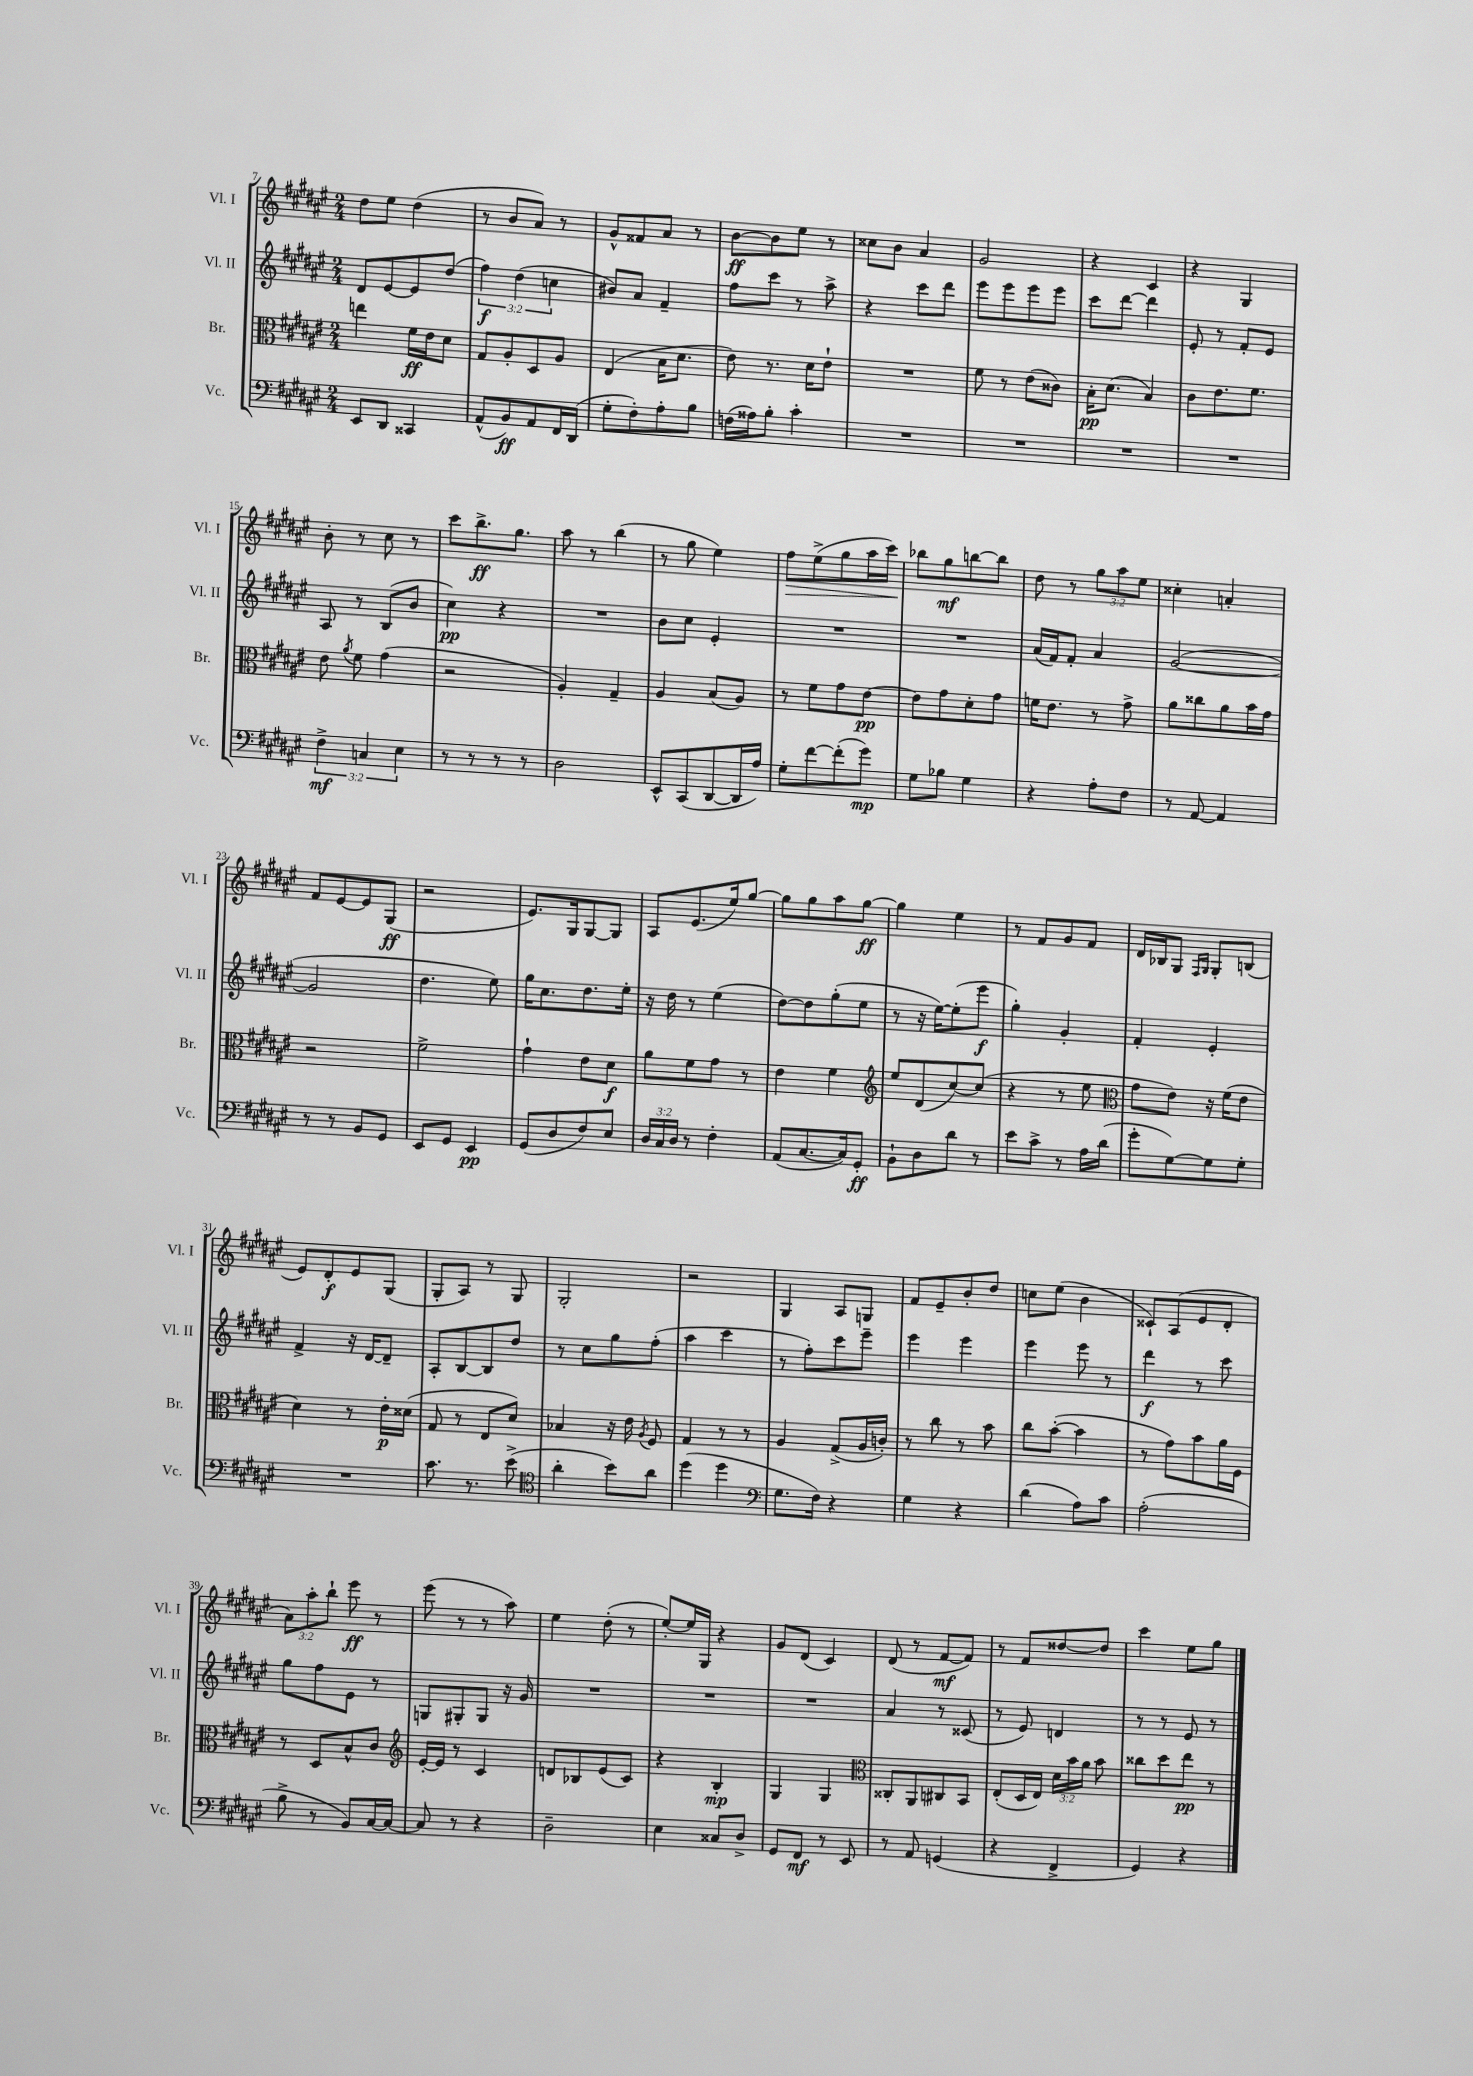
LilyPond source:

<<
\new StaffGroup <<
\new Staff = "s0" \with { instrumentName = "Vl. I" shortInstrumentName = "Vl. I" } {
    \clef treble \key fis \major \numericTimeSignature \time 2/4 \override Staff.TupletNumber.text = #tuplet-number::calc-fraction-text
    \autoBeamOff dis''8[ eis''8] dis''4( |
    r8 b'8[ ais'8]) r8 |
    gis'8[-^ fisis'8 ais'8] r8 |
    b'8[~\ff b'8 eis''8] r8 |
    cisis''8[ b'8] ais'4 |
    gis'2 |
    r4 cis'4 |
    r4 gis4 |
    b'8-. r8 cis''8 r8 |
    cis'''8[ b''8.->\ff gis''8.] |
    ais''8 r8 b''4( |
    r8 gis''8 eis''4) |
    fis''8[\> eis''8->( gis''8 ais''16 cis'''16]) |
    bes''8[\! gis''8\mf b''8~ b''8] |
    dis''8 r8 \tuplet 3/2 { gis''8[ ais''8 eis''8] } |
    cisis''4-. a'4-. |
    fis'8[ eis'8~ eis'8 gis8]\ff( |
    r2 |
    eis'8.[) gis16 gis8~ gis8] |
    ais8[ eis'8.( eis''16) gis''8]~ |
    gis''8[ gis''8 ais''8 gis''8]~\ff |
    gis''4 eis''4 |
    r8 fis'8[ gis'8 fis'8] |
    dis'16[ bes16 gis8] \grace { fis16[ gis16] } gis8[-. b8]( |
    eis'8[) dis'8-.\f eis'8 gis8]( |
    gis8[-. ais8]) r8 gis8 |
    gis2-. |
    r2 |
    gis4 ais8[ g8] |
    fis'8[ eis'8-- b'8-. dis''8] |
    c''8[ eis''8]( b'4 |
    cisis'8[-!) ais8( eis'8 dis'8]-. |
    \tuplet 3/2 { ais'8[) ais''8-. b''8]-! } eis'''8\ff r8 |
    eis'''8( r8 r8 ais''8) |
    eis''4 dis''8-.( r8 |
    eis''8[~-.) eis''16 gis16] r4 |
    gis'8[ dis'8]( cis'4) |
    dis'8( r8 fis'8[~\mf fis'8]) |
    r8 fis'8[ disis''8~ disis''8] |
    cis'''4 eis''8[ gis''8] \bar "|." |
}
\new Staff = "s1" \with { instrumentName = "Vl. II" shortInstrumentName = "Vl. II" } {
    \clef treble \key fis \major \numericTimeSignature \time 2/4 \override Staff.TupletNumber.text = #tuplet-number::calc-fraction-text
    \autoBeamOff dis'8[ eis'8~ eis'8 dis''8]( |
    \tuplet 3/2 { fis''4\f) dis''4( c''4 } |
    bis'8[) ais'8] fis'4-- |
    fis''8[ cis'''8] r8 ais''8-> |
    r4 cis'''8[ dis'''8] |
    eis'''8[ eis'''8 eis'''8 eis'''8] |
    cis'''8[ dis'''8]~ dis'''4 |
    eis'8-. r8 fis'8[-. eis'8] |
    ais8 r8 b8[( b'8] |
    cis''4\pp) r4 |
    R2 |
    b'8[ cis''8] eis'4-. |
    R2 |
    R2 |
    ais'16[( fis'16) fis'8]-. ais'4 |
    gis'2~( |
    gis'2 |
    dis''4. eis''8) |
    gis''16[ cis''8. dis''8. eis''16]-. |
    r16 dis''16 r8 eis''4( |
    dis''8[~) dis''8 gis''8-.( eis''8] |
    r8 r16 eis''16[~) eis''8-.( eis'''8]\f |
    gis''4-.) gis'4-. |
    fis'4-. eis'4-. |
    fis'4-> r16 dis'16[~ dis'8]-- |
    ais8[-. b8~ b8 dis''8] |
    r8 cis''8[ gis''8 fis''8]-.( |
    ais''4 cis'''4 |
    r8 fis''8[-.) cis'''8 eis'''8]-- |
    eis'''4 eis'''4 |
    eis'''4 eis'''8 r8 |
    dis'''4\f r8 cis'''8 |
    gis''8[ fis''8 eis'8] r8 |
    g8[ gis8-. gis8] r16 gis'16 |
    R2 |
    R2 |
    R2 |
    ais'4 r8 cisis'8( |
    r8 eis'8) d'4 |
    r8 r8 eis'8 r8 \bar "|." |
}
\new Staff = "s2" \with { instrumentName = "Br." shortInstrumentName = "Br." } {
    \clef alto \key fis \major \numericTimeSignature \time 2/4 \override Staff.TupletNumber.text = #tuplet-number::calc-fraction-text
    \autoBeamOff e''4 fis'16[\ff eis'16 dis'8] |
    gis8[ ais8-. dis8 ais8] |
    eis4( b16[ dis'8.] |
    eis'8) r8. dis'16[ eis'8]-! |
    R2 |
    fis'8 r8 eis'8[( cisis'8]) |
    b16[-.\pp dis'8.]( b4) |
    cis'8[ eis'8. fis'8.] |
    eis'8 \acciaccatura { ais'8 } fis'8 gis'4( |
    r2 |
    ais4-.) gis4-- |
    ais4 b8[( ais8]) |
    r8 fis'8[ gis'8 eis'8]~\pp |
    eis'8[ gis'8 dis'8-. gis'8] |
    f'16[ eis'8.] r8 gis'8-> |
    ais'8[ cisis''8 ais'8 b'16 gis'16] |
    r2 |
    fis'2-> |
    gis'4-! eis'8[ dis'8]\f |
    ais'8[ fis'8 gis'8] r8 |
    eis'4 fis'4 |
    \clef treble eis''8[ dis'8( cis''8~) cis''8]( |
    r4 r8 eis''8 |
    \clef alto gis'8[ eis'8]) r16 fis'16[( eis'8] |
    dis'4) r8 eis'16[-.\p disis'16]( |
    gis8 r8 eis8[ dis'8]) |
    bes4 r16 eis'16 \acciaccatura { ais8 } fis8 |
    gis4 r8 r8 |
    ais4 gis8[->( ais16 c'16]-.) |
    r8 cis''8 r8 b'8 |
    cis''8[ b'8]~-.( b'4 |
    r8 gis'8[) b'8 ais'16 fis16] |
    r8 dis8[ b8-^ cis'8] |
    \clef treble eis'16[~-. eis'16] r8 cis'4 |
    d'8[ bes8 eis'8( cis'8]) |
    r4 b4-.\mp |
    gis4 gis4 |
    \clef alto cisis8[-. ais,8 cis8 b,8] |
    eis8[-.( dis16 eis16]) \tuplet 3/2 { dis'16[ b'16 ais'16] } b'8 |
    cisis''8[ dis''8 eis''8]\pp r8 \bar "|." |
}
\new Staff = "s3" \with { instrumentName = "Vc." shortInstrumentName = "Vc." } {
    \clef bass \key fis \major \numericTimeSignature \time 2/4 \override Staff.TupletNumber.text = #tuplet-number::calc-fraction-text
    \autoBeamOff eis,8[ dis,8] cisis,4 |
    ais,8[-^( b,8\ff) ais,8 fis,16 dis,16]( |
    gis8[-. fis8-.) ais8-. b8] |
    f16[( aisis16) b8]-. cis'4-. |
    R2 |
    R2 |
    R2 |
    R2 |
    \tuplet 3/2 { fis4->\mf c4 eis4 } |
    r8 r8 r8 r8 |
    dis2 |
    eis,8[-^ cis,8( dis,8~ dis,16 ais16]) |
    gis8[-. fis'8~ fis'8-.( gis'8]\mp) |
    gis8[ bes8] gis4 |
    r4 ais8[-. fis8] |
    r8 ais,8~ ais,4 |
    r8 r8 b,8[ gis,8] |
    eis,8[ gis,8] eis,4\pp |
    gis,8[( dis8 fis8) eis8] |
    \tuplet 3/2 { dis16[ cis16 dis16] } r8 fis4-. |
    ais,8[( cis8.~ cis16) gis,8]-.\ff |
    b,8[-! dis8 dis'8] r8 |
    eis'8[ cis'8]-> r8 ais16[ dis'16]( |
    gis'8[-. gis8~) gis8 gis8]-. |
    R2 |
    cis'8. r8. eis'8->( |
    \clef tenor ais'4-. b'8[) ais'8] |
    dis''4( dis''4 |
    \clef bass gis8.[ fis16]) r4 |
    gis4 r4 |
    dis'4( ais8[) cis'8] |
    ais2-.( |
    b8-> r8 b,8[) cis16~ cis16]~ |
    cis8 r8 r4 |
    dis2-- |
    eis4 cisis8[ dis8]-> |
    gis,8[ fis,8]\mf r8 eis,8 |
    r8 ais,8 g,4( |
    r4 fis,4-> |
    gis,4) r4 \bar "|." |
}
>>
>>
\layout { \context { \Score currentBarNumber = #7 } }
